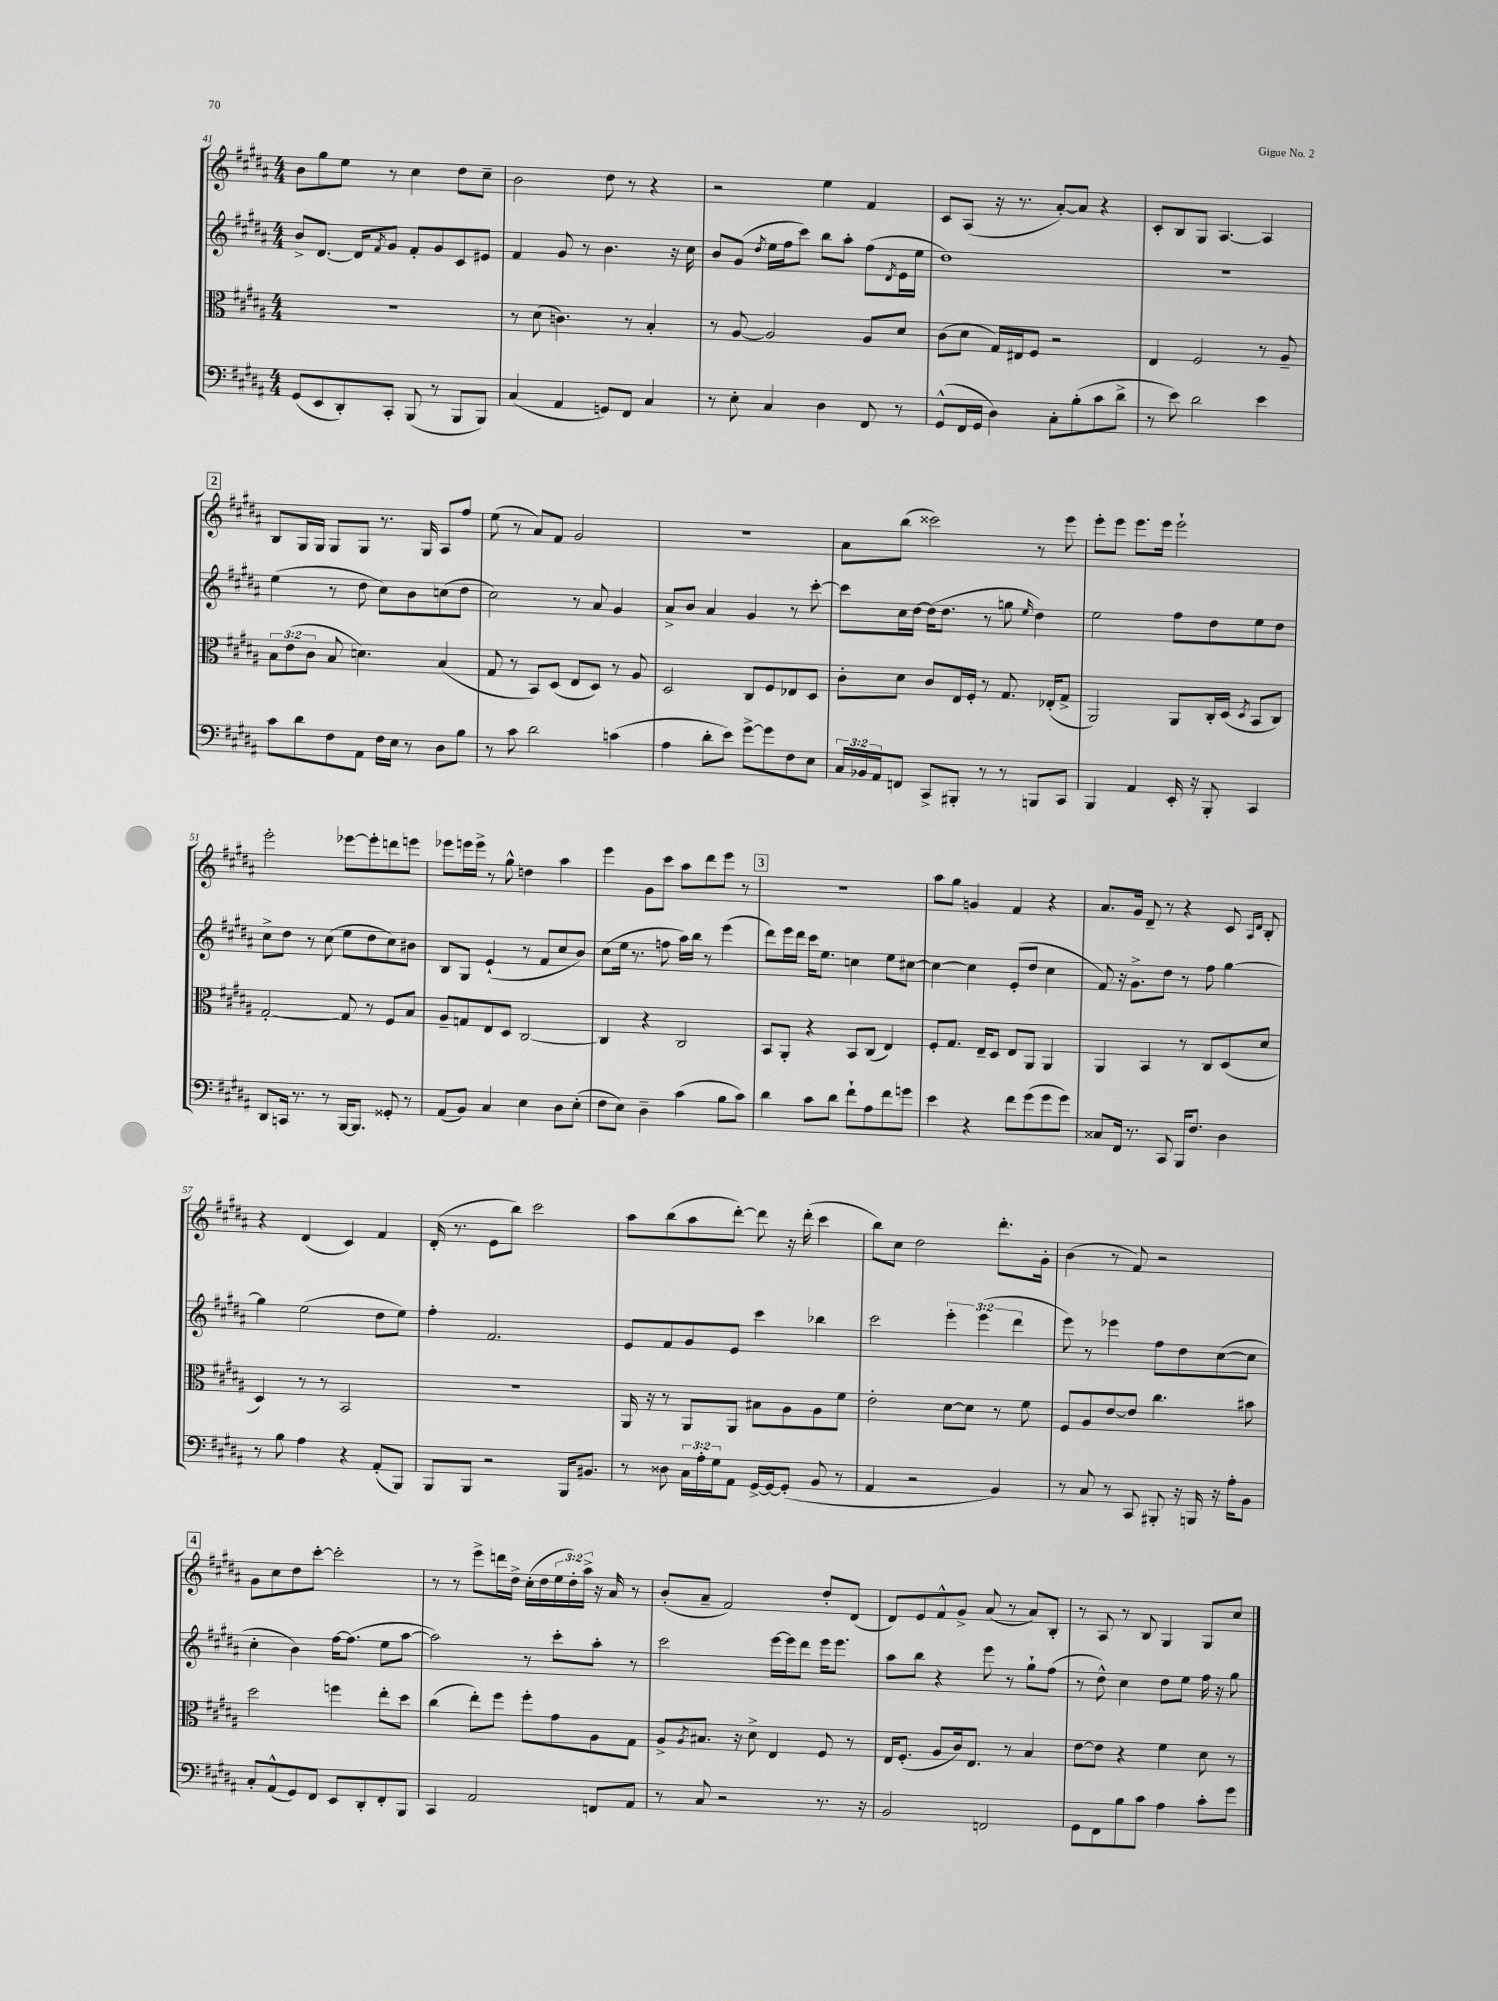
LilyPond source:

<<
\new StaffGroup <<
\new Staff = "s0" {
    \clef treble \key b \major \numericTimeSignature \time 4/4 \override Staff.TupletNumber.text = #tuplet-number::calc-fraction-text
    b'8 gis''8 e''8 r8 cis''4 dis''8 cis''8-- |
    b'2 dis''8 r8 r4 |
    r2 e''4 fis'4 |
    cis'8 ais8( r16 r8. ais'8~-.) ais'8 r4 |
    cis'8-. b8 gis8 ais4.~ ais4 |
    \mark \markup { \box "2" } b8 gis16 gis16 gis8 gis8 r8. gis16 ais8 fis''8 |
    e''8( r8 ais'8) fis'8 gis'2 |
    R1 |
    ais'8 b''8( cisis'''2) r8 e'''8 |
    e'''8-. e'''8 e'''8. e'''16 e'''2-! |
    e'''2-. ees'''8~ ees'''8-. d'''8 e'''8 |
    ees'''8 e'''16 e'''16-> r8 gis''8-^ d''4 ais''4 |
    e'''4 gis'8 cis'''8 ais''8 dis'''8 e'''8 r8 |
    \mark \markup { \box "3" } R1 |
    ais''8 gis''8 g'4 fis'4 r4 |
    ais'8. gis'16 dis'8-- r8 r4 cis'8 \grace { ais16 dis'16 } b8-. |
    r4 dis'4( cis'4) fis'4 |
    dis'16-.( r8. e'8 b''8) cis'''2 |
    ais''8 b''8( ais''8 dis'''8~-.) dis'''8 r16 dis'''16-.( cis'''4 |
    b''8) cis''8 dis''2 dis'''8.-. gis'16-. |
    b'4( r8 fis'8) r2 |
    \mark \markup { \box "4" } gis'8 cis''8 dis''8 cis'''8~-. cis'''2-. |
    r8 r8 e'''8-> d'''16 dis''16-> cis''16-.( dis''16 \tuplet 3/2 { e''16 dis''16-.) ais''16-> } r16 ais'16 r8 |
    b'8-.( ais'8-- fis'2) dis''8-. dis'8( |
    dis'8) e'8 fis'8-^ gis'8-> ais'8( r8 ais'8) b8-. |
    r8 ais8 r8 b8 gis4 gis8 cis''8 \bar "|." |
}
\new Staff = "s1" {
    \clef treble \key b \major \numericTimeSignature \time 4/4 \override Staff.TupletNumber.text = #tuplet-number::calc-fraction-text
    b'8-> dis'8.~ dis'16 \acciaccatura { fis'8 } gis'8 fis'8-. gis'8 cis'8 eis'8 |
    fis'4 gis'8 r8 b'4. r16 cis''16 |
    b'8 gis'8( \acciaccatura { dis''8 } e''16 fis''16 cis'''8) b''8 ais''8-. fis''8( \acciaccatura { dis'8 } e'16 e''16 |
    dis''1) |
    r1 |
    \mark \markup { \box "2" } e''4( r8 dis''8 cis''8) b'8 c''8( dis''8 |
    cis''2) r8 ais'8 gis'4 |
    ais'8-> b'8 ais'4 gis'4 r8 cis'''8~-. |
    cis'''8 cis''16 dis''16~ dis''16( dis''8. r8 g''8 \grace { e''16 } dis''4) |
    e''2 fis''8 dis''8 e''8 dis''8 |
    cis''8-> dis''8 r8 cis''8( e''8 dis''8 cis''8) bis'8 |
    b8 gis8 e'4-!( r8 fis'8 cis''8 b'8) |
    cis''8( e''16 r8. f''8 ais''16) b''16 r8 e'''4( |
    \mark \markup { \box "3" } dis'''8) e'''16 dis'''16 cis'''16 e''8. c''4 e''8 cis''8~ |
    cis''4~ cis''4 e'8-.( dis''8 cis''4 |
    fis'8) r16 gis'8.-> dis''8 r8 fis''8 gis''4~ |
    gis''4 e''2( dis''8 e''8) |
    fis''4-. fis'2. |
    e'8 fis'8 gis'8 e'8 cis'''4 bes''4 |
    cis'''2 \tuplet 3/2 { e'''4-. e'''4( dis'''4 } |
    e'''8) r8 ees'''4 fis''8 dis''8 cis''8~( cis''8 |
    \mark \markup { \box "4" } cis''4-. b'4) fis''16~ fis''8.( e''8 ais''8~ |
    ais''2) r8 cis'''8-. ais''8-. r8 |
    cis'''2 e'''16~ e'''16 dis'''8 e'''16 e'''8. |
    ais''8 b''8 r4 e'''8 r8 gis''8-! fis''8( |
    r8 dis''8-^) cis''4 dis''8 e''8 fis''16 r16 gis''8 \bar "|." |
}
\new Staff = "s2" {
    \clef alto \key b \major \numericTimeSignature \time 4/4 \override Staff.TupletNumber.text = #tuplet-number::calc-fraction-text
    R1 |
    r8 dis'8( c'4.) r8 b4-. |
    r8 ais8~ ais2 ais8 dis'8 |
    cis'8( dis'8 gis16) eis16 fis8 r2 |
    e4 fis2 r8 ais8-- |
    \mark \markup { \box "2" } \tuplet 3/2 { b8 e'8( cis'8 } b8 d'4.) b4( |
    gis8 r8 b,8) dis8( e8 dis8) r8 ais8 |
    dis2 cis8 fis8 ees8 dis8 |
    cis'8-. dis'8 cis'8 e16 fis16-. r8 gis8. ees16-.( gis8-> |
    ais,2) ais,8 cis16-. dis16( \acciaccatura { dis8 } b,8 cis8) |
    gis2~-. gis8 r8 fis8 b8 |
    ais8-- g8 e8 dis8 cis2~ |
    cis4 r4 cis2 |
    \mark \markup { \box "3" } b,8 ais,8-. r4 b,8 cis8( e4) |
    fis8-. gis8. e16-- dis8 e8 ais,8 ais,4 |
    ais,4 b,4 r8 cis8 dis8( dis'8 |
    dis4) r8 r8 b,2 |
    R1 |
    ais,16 r16 r8 ais,8 ais,8 bis8 ais8 ais8 fis'8 |
    e'2-. dis'8~ dis'8 r8 fis'8 |
    fis8 ais8 e'8~ e'8 cis''4. bis'8 |
    \mark \markup { \box "4" } dis''2 f''4 e''8-. dis''8 |
    cis''4( e''8-.) fis''8 fis''8-. gis'8 ais8 gis8 |
    ais8-> \acciaccatura { ais8 } bis8. r16 dis'8-> e4 fis8 r8 |
    e16 fis8.-.( ais8 cis'16) e8. r8 b4 |
    e'8~ e'8 r4 fis'4 dis'8 r8 \bar "|." |
}
\new Staff = "s3" {
    \clef bass \key b \major \numericTimeSignature \time 4/4 \override Staff.TupletNumber.text = #tuplet-number::calc-fraction-text
    gis,8( e,8 dis,8-.) cis,8-. b,,8( r8 b,,8 b,,8) |
    cis4( ais,4 g,8) fis,8 cis4 |
    r8 e8-. cis4 dis4 fis,8 r8 |
    gis,8-^( fis,16 gis,16 dis4) cis8-. b8-.( cis'8 dis'8-> |
    r8 e'8) dis'2 e'4 |
    \mark \markup { \box "2" } cis'8 dis'8 fis8 ais,8 fis16 e16 r8 dis8 b8 |
    r8 cis'8 dis'2 c'4( |
    ais4 dis'8-. e'8) gis'8~-> gis'8 fis8 e8 |
    \tuplet 3/2 { cis16 bes,16 ais,16 } f,8 cis,8-> bis,,8-. r8 r8 b,,8 cis,8 |
    b,,4 ais,4 e,16-. r16 b,,8-. cis,4 |
    dis,8 c,16 r8. r8 b,,16~ b,,8. gisis,8-. r8 |
    ais,8( b,8) cis4 e4 dis8 e8-.( |
    fis8 e8) dis4-- cis'4( b8 cis'8) |
    \mark \markup { \box "3" } dis'4 cis'8 dis'8 fis'8-! ais8 fis'8 g'8 |
    e'4 r4 fis'8 gis'8( gis'8 gis'8) |
    cisis8 fis,16 r8. cis,8 b,,16 fis8. dis4 |
    r8 b8 ais4 r4 ais,8-.( b,,8) |
    b,,8 b,,8 r2 b,,16 bis,8. |
    r8 disis8 \tuplet 3/2 { cis16 ais16-. gis16 } ais,8 gis,16~-> gis,16~ gis,8-.( b,8 r8 |
    ais,4 r2 b,4) |
    r8 cis8 r8 cis,8 bis,,8-. r16 b,,16 r16 ais16-. b,8 |
    \mark \markup { \box "4" } cis8-. ais,8-^( gis,8) fis,8 e,8 dis,8-. fis,8-. b,,8 |
    cis,4 ais,2 f,8 ais,8 |
    r8 cis8 r2 r8. r16 |
    b,2 f,2 |
    gis,8 fis,8 b8 cis'8 ais4 cis'8-. gis'8 \bar "|." |
}
>>
>>
\layout { \context { \Score currentBarNumber = #41 } }
